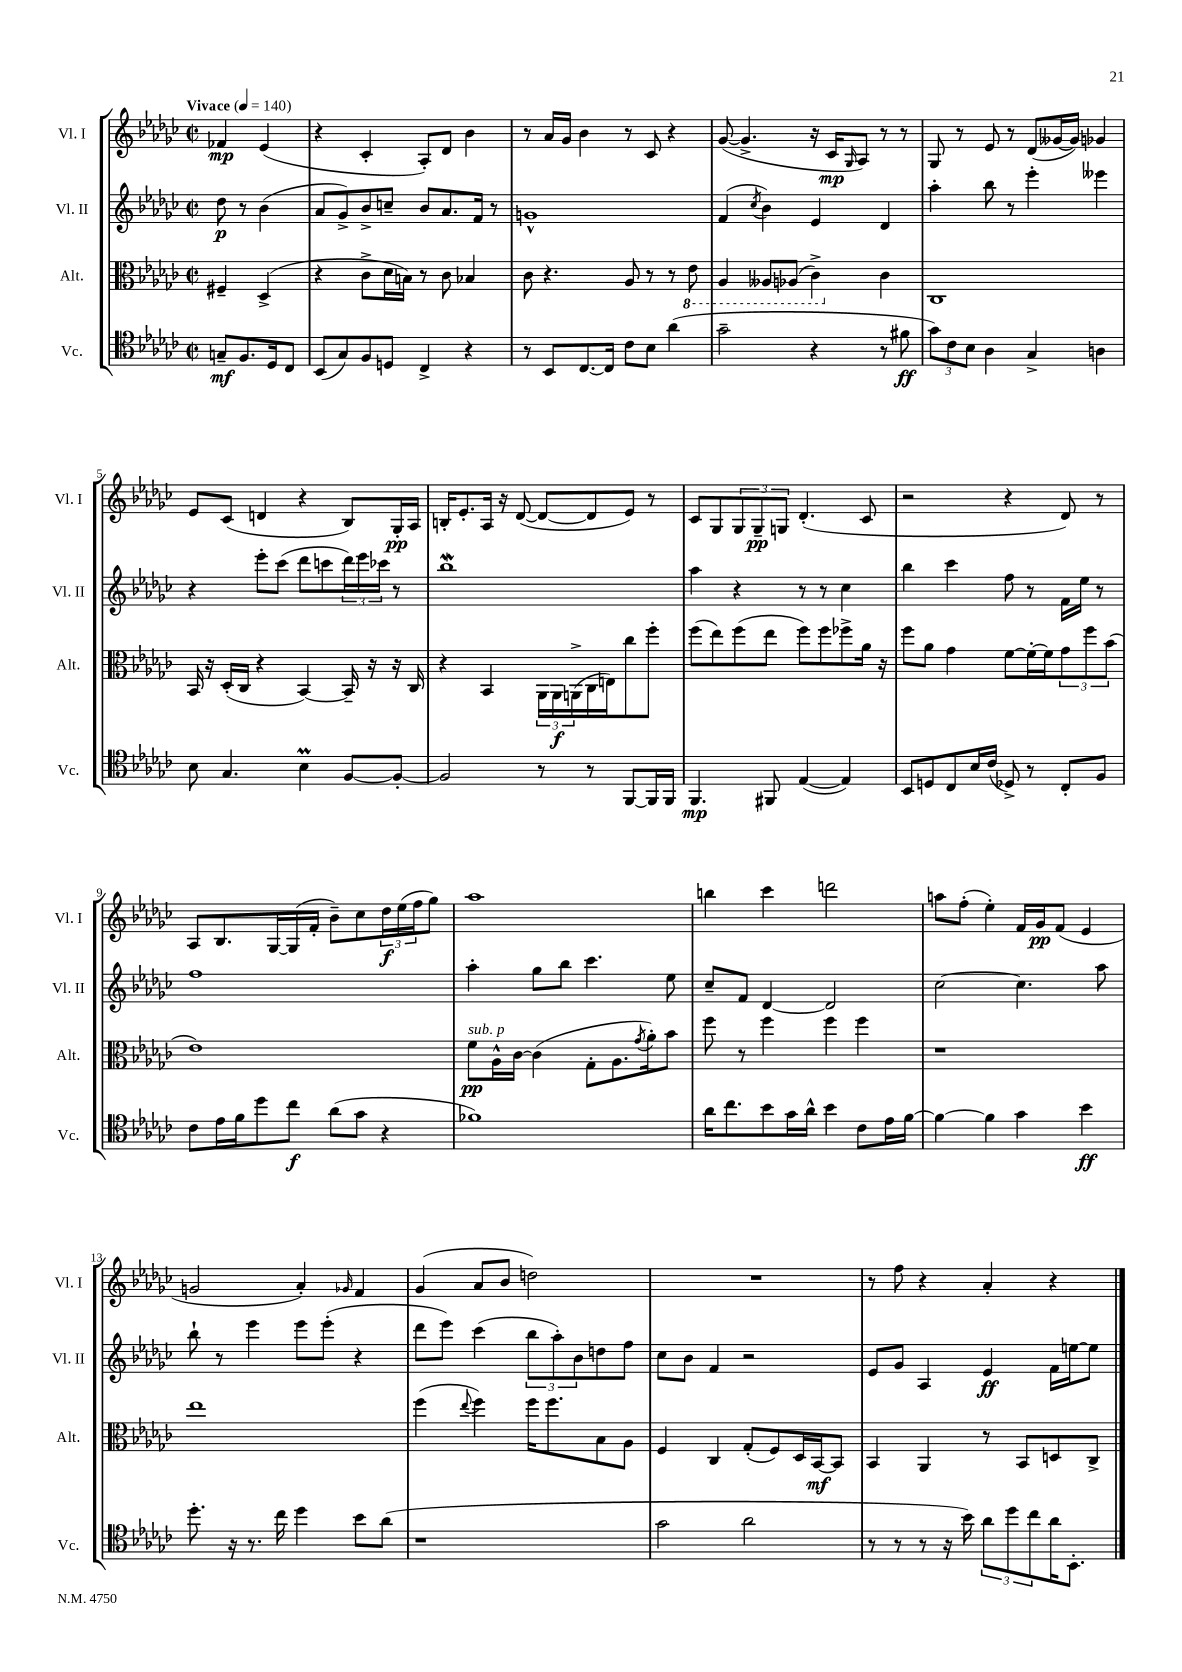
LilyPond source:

<<
\new StaffGroup <<
\new Staff = "s0" \with { instrumentName = "Vl. I" shortInstrumentName = "Vl. I" } {
    \clef treble \key ges \major \defaultTimeSignature \time 2/2 \partial 2 \tempo "Vivace" 4 = 140
    fes'4\mp ees'4( |
    r4 ces'4-. aes8-.) des'8 bes'4 |
    r8 aes'16 ges'16 bes'4 r8 ces'8 r4 |
    ges'8~( ges'4.-> r16 ces'16\mp \grace { ges16 } aes8) r8 r8 |
    ges8 r8 ees'8 r8 des'8( geses'16~ geses'16) ges'4 |
    ees'8 ces'8( d'4 r4 bes8) ges16-.\pp aes16 |
    b16-. ees'8.-. aes16 r16 des'8~( des'8~ des'8 ees'8) r8 |
    ces'8 ges8 \tuplet 3/2 { ges8 ges8--\pp g8 } des'4.-.( ces'8 |
    r2 r4 des'8) r8 |
    aes8 bes8. ges16~ ges16( f'16-. bes'8--) ces''8 \tuplet 3/2 { des''16\f ees''16( f''16 } ges''8) |
    aes''1 |
    b''4 ces'''4 d'''2 |
    a''8 f''8-.( ees''4-.) f'16 ges'16\pp f'8( ees'4 |
    g'2 aes'4-.) \grace { ges'16 } f'4 |
    ges'4( aes'8 bes'8 d''2) |
    R1 |
    r8 f''8 r4 aes'4-. r4 \bar "|." |
}
\new Staff = "s1" \with { instrumentName = "Vl. II" shortInstrumentName = "Vl. II" } {
    \clef treble \key ges \major \defaultTimeSignature \time 2/2 \partial 2
    des''8\p r8 bes'4( |
    aes'8 ges'8->) bes'8-> c''8-- bes'8 aes'8. f'16 r8 |
    g'1-^ |
    f'4( \acciaccatura { ces''8 } bes'4) ees'4 des'4 |
    aes''4-. bes''8 r8 ees'''4-. eeses'''4 |
    r4 ees'''8-. ces'''8( des'''8 c'''8 \tuplet 3/2 { des'''16) ees'''16 ces'''16 } r8 |
    bes''1\mordent |
    aes''4 r4 r8 r8 ces''4 |
    bes''4 ces'''4 f''8 r8 f'16 ees''16 r8 |
    f''1 |
    aes''4-. ges''8 bes''8 ces'''4. ees''8 |
    ces''8-- f'8 des'4~ des'2 |
    ces''2~ ces''4. aes''8 |
    bes''8-! r8 ees'''4 ees'''8 ees'''8-.( r4 |
    des'''8 ees'''8) ces'''4( \tuplet 3/2 { bes''8 aes''8-.) bes'8 } d''8 f''8 |
    ces''8 bes'8 f'4 r2 |
    ees'8 ges'8 aes4 ees'4\ff f'16 e''16~ e''8 \bar "|." |
}
\new Staff = "s2" \with { instrumentName = "Alt." shortInstrumentName = "Alt." } {
    \clef alto \key ges \major \defaultTimeSignature \time 2/2 \partial 2
    fis4-- des4->( |
    r4 ces'8-> des'16 b16) r8 ces'8 bes4 |
    ces'8 r4. aes8 r8 r8 \ottava #-1 ees8 |
    aes,4 aeses,8 aes,8( ces4->) \ottava #0 ces'4 |
    ces1 |
    bes,16 r16 des16-.( ces16 r4 bes,4~) bes,16-- r16 r16 ces16 |
    r4 bes,4 \tuplet 3/2 { aes,16 aes,16\f a,16->( } ces16 e16) ces''8 f''8-. |
    f''8( ees''8) f''8( ees''8 f''8) f''8 fes''8-> aes'16 r16 |
    f''8 aes'8 ges'4 f'8~ f'16~-. f'16 \tuplet 3/2 { ges'8 f''8 bes'8( } |
    ees'1) |
    f'8\pp^\markup { \italic "sub. p" } aes16-^ ces'16~ ces'4( ges8-. aes8. \acciaccatura { ges'8 } aes'16-.) bes'8 |
    f''8 r8 f''4 f''4 f''4 |
    r1 |
    ees''1 |
    f''4( \appoggiatura { ees''8 } f''4) f''16 f''8. bes8 aes8 |
    f4 ces4 ges8-.( f8) des16 bes,16~\mf bes,8 |
    bes,4 aes,4 r8 bes,8 d8 ces8-> \bar "|." |
}
\new Staff = "s3" \with { instrumentName = "Vc." shortInstrumentName = "Vc." } {
    \clef tenor \key ges \major \defaultTimeSignature \time 2/2 \partial 2
    g8--\mf f8. des16 ces8 |
    bes,8( ges8) f8 d8 ces4-> r4 |
    r8 bes,8 ces8.~ ces16 ces'8 bes8 aes'4( |
    ges'2-- r4 r8 fis'8\ff |
    \tuplet 3/2 { ges'8) ces'8 bes8 } aes4 ges4-> a4 |
    bes8 ges4. bes4\prall f8~ f8~-. |
    f2 r8 r8 f,8~ f,16 f,16 |
    f,4.\mp fis,8 ees4~( ees4) |
    bes,8 d8 ces8 bes16 ces'16( des8->) r8 ces8-. f8 |
    ces'8 ees'16 f'16 des''8 ces''8\f aes'8( ges'8 r4 |
    fes'1) |
    aes'16 ces''8. bes'8 ges'16 aes'16-^ bes'4 ces'8 ees'16 f'16~ |
    f'4~ f'4 ges'4 bes'4\ff |
    des''8.-. r16 r8. ces''16 des''4 bes'8 aes'8( |
    r1 |
    ges'2 aes'2 |
    r8 r8 r8 r16 bes'16) \tuplet 3/2 { aes'8 des''8 ces''8 } aes'16 bes,8.-. \bar "|." |
}
>>
>>
